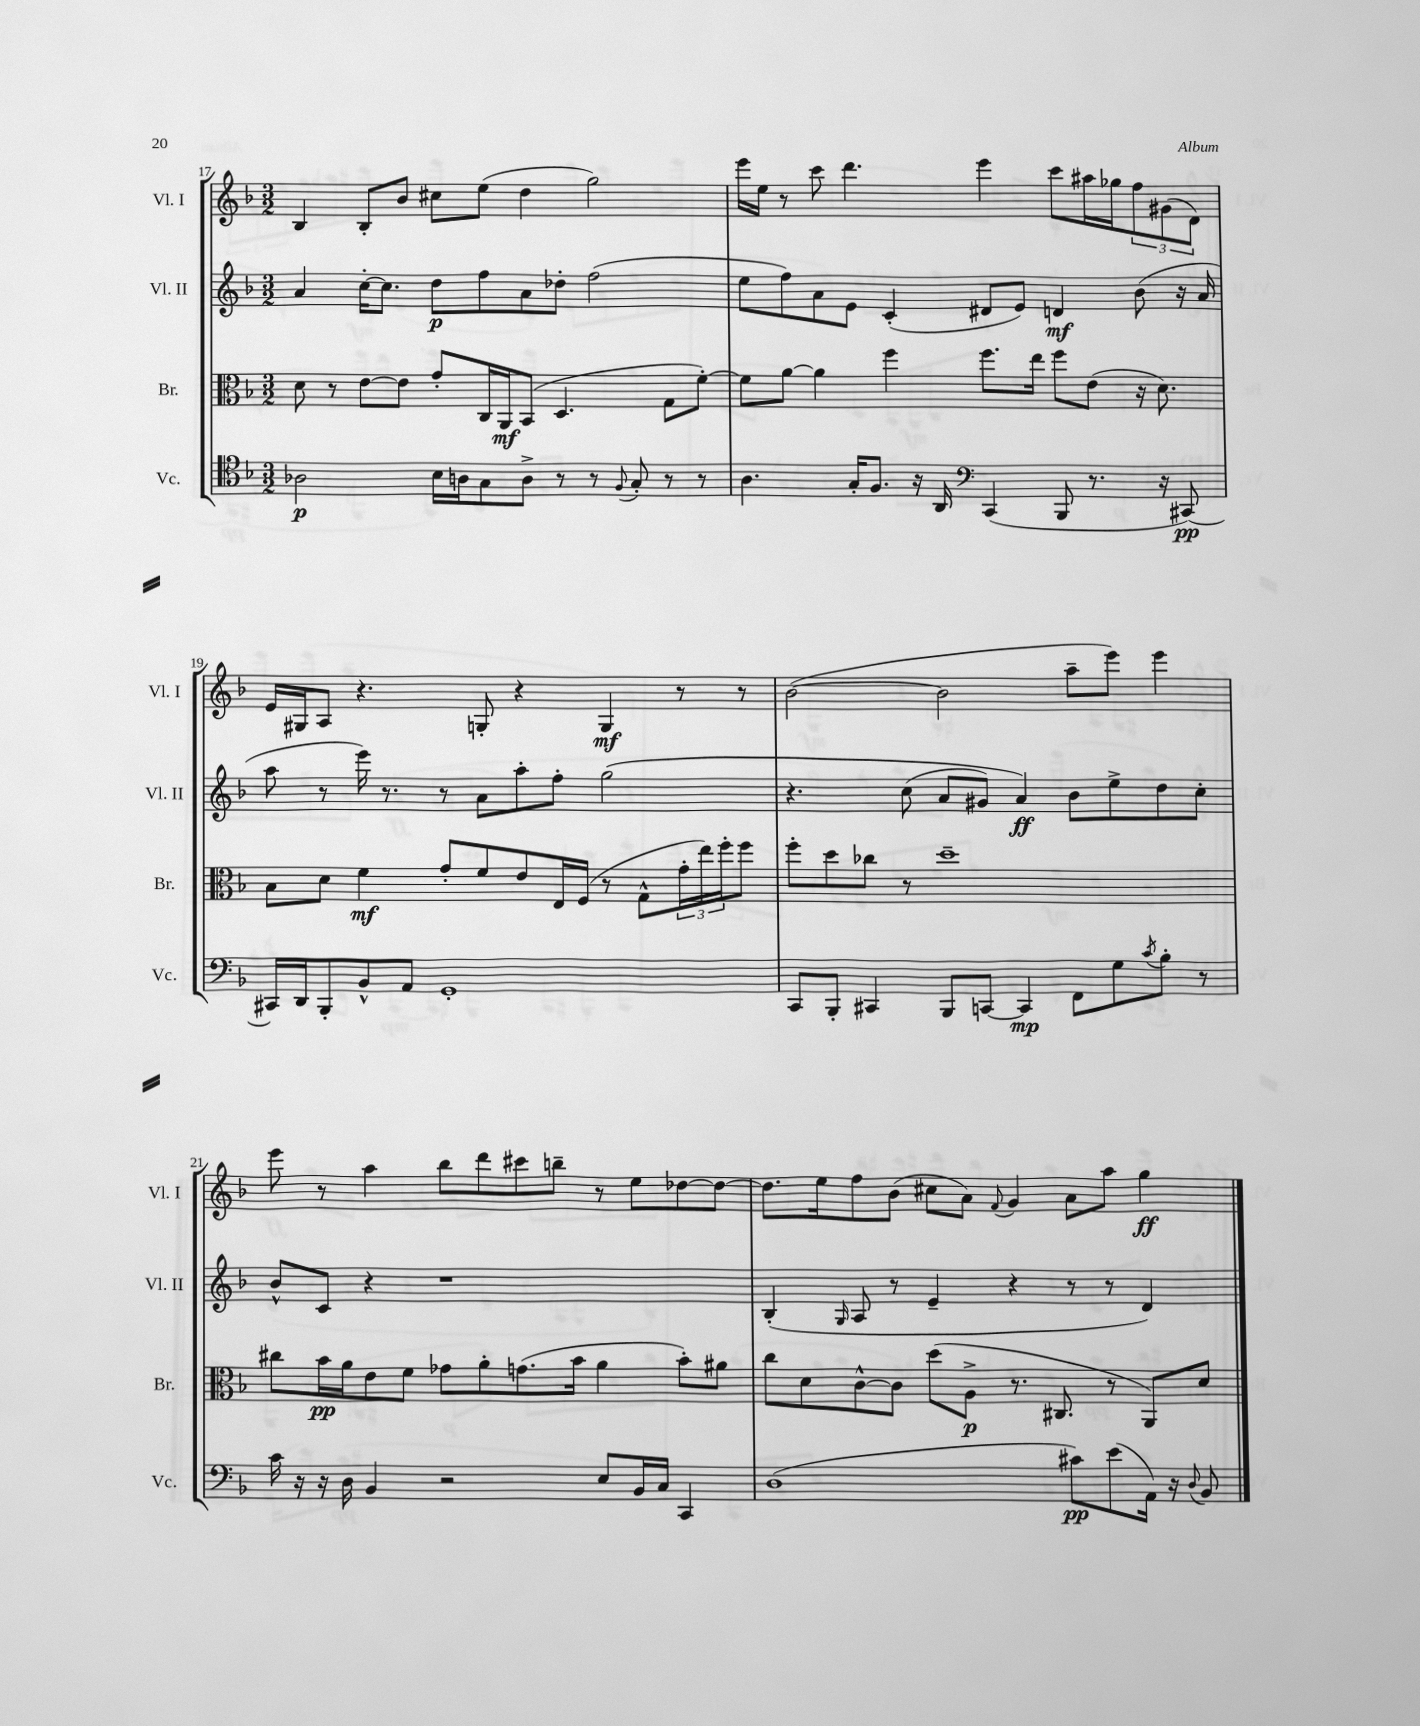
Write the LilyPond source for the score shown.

<<
\new StaffGroup <<
\new Staff = "s0" \with { instrumentName = "Vl. I" shortInstrumentName = "Vl. I" } {
    \clef treble \key f \major \numericTimeSignature \time 3/2
    bes4 bes8-. bes'8 cis''8 e''8( d''4 g''2) |
    e'''16 e''16 r8 c'''8 d'''4. e'''4 c'''8 ais''16 ges''16 \tuplet 3/2 { f''8 gis'8( d'8) } |
    e'16 gis16 a8 r4. g8-. r4 g4\mf r8 r8 |
    bes'2~( bes'2 a''8-- e'''8) e'''4 |
    e'''8 r8 a''4 bes''8 d'''8 cis'''8 b''8-- r8 e''8 des''8~ des''8~ |
    des''8. e''16 f''8 bes'8( cis''8 a'8) \appoggiatura { f'8 } g'4 a'8 a''8 g''4\ff \bar "|." |
}
\new Staff = "s1" \with { instrumentName = "Vl. II" shortInstrumentName = "Vl. II" } {
    \clef treble \key f \major \numericTimeSignature \time 3/2
    a'4 c''16~-. c''8. d''8\p f''8 a'8 des''8-. f''2( |
    e''8 f''8) a'8 e'8 c'4-.( dis'8 e'8) d'4\mf bes'8( r16 a'16 |
    a''8 r8 e'''16) r8. r8 a'8 a''8-. f''8-. g''2\( |
    r4. c''8( a'8 gis'8) a'4\ff\) bes'8 e''8-> d''8 c''8-. |
    bes'8-^ c'8 r4 r1 |
    bes4-.( \grace { g16 } a8 r8 e'4-- r4 r8 r8 d'4) \bar "|." |
}
\new Staff = "s2" \with { instrumentName = "Br." shortInstrumentName = "Br." } {
    \clef alto \key f \major \numericTimeSignature \time 3/2
    d'8 r8 e'8~ e'8 g'8-. c16 a,16\mf bes,8( d4. g8 f'8~-.) |
    f'8 a'8~ a'4 f''4 f''8. e''16 f''8 e'8( r16 d'8.) |
    bes8 d'8 f'4\mf g'8-. f'8 e'8 e16 f16( r8 g8-^ \tuplet 3/2 { g'16-. e''16) f''16-. } f''8 |
    f''8-. d''8 ces''8 r8 d''1-- |
    cis''8 bes'16\pp a'16 e'8 f'8 ges'8 a'8-. g'8.( bes'16 a'4 bes'8-.) ais'8 |
    c''8 d'8 c'8~-^ c'8 d''8( a8->\p r8. cis8. r8 a,8) d'8 \bar "|." |
}
\new Staff = "s3" \with { instrumentName = "Vc." shortInstrumentName = "Vc." } {
    \clef tenor \key f \major \numericTimeSignature \time 3/2
    aes2\p bes16 a16 g8 a8-> r8 r8 \appoggiatura { f8 } g8-. r8 r8 |
    a4. g16-. f8. r16 a,16 \clef bass c,4( bes,,8 r8. r16 cis,8~\pp) |
    cis,16 d,16 bes,,8-. bes,8-^ a,8 g,1-. |
    c,8 bes,,8-. cis,4 bes,,8 c,8~ c,4\mp f,8 g8 \acciaccatura { c'8 } bes8-. r8 |
    c'16 r16 r16 d16 bes,4 r2 e8 bes,16 c16 c,4 |
    d1( cis'8\pp) e'8( a,16) r16 \appoggiatura { d8 } bes,8 \bar "|." |
}
>>
>>
\layout { \context { \Score currentBarNumber = #17 } }
